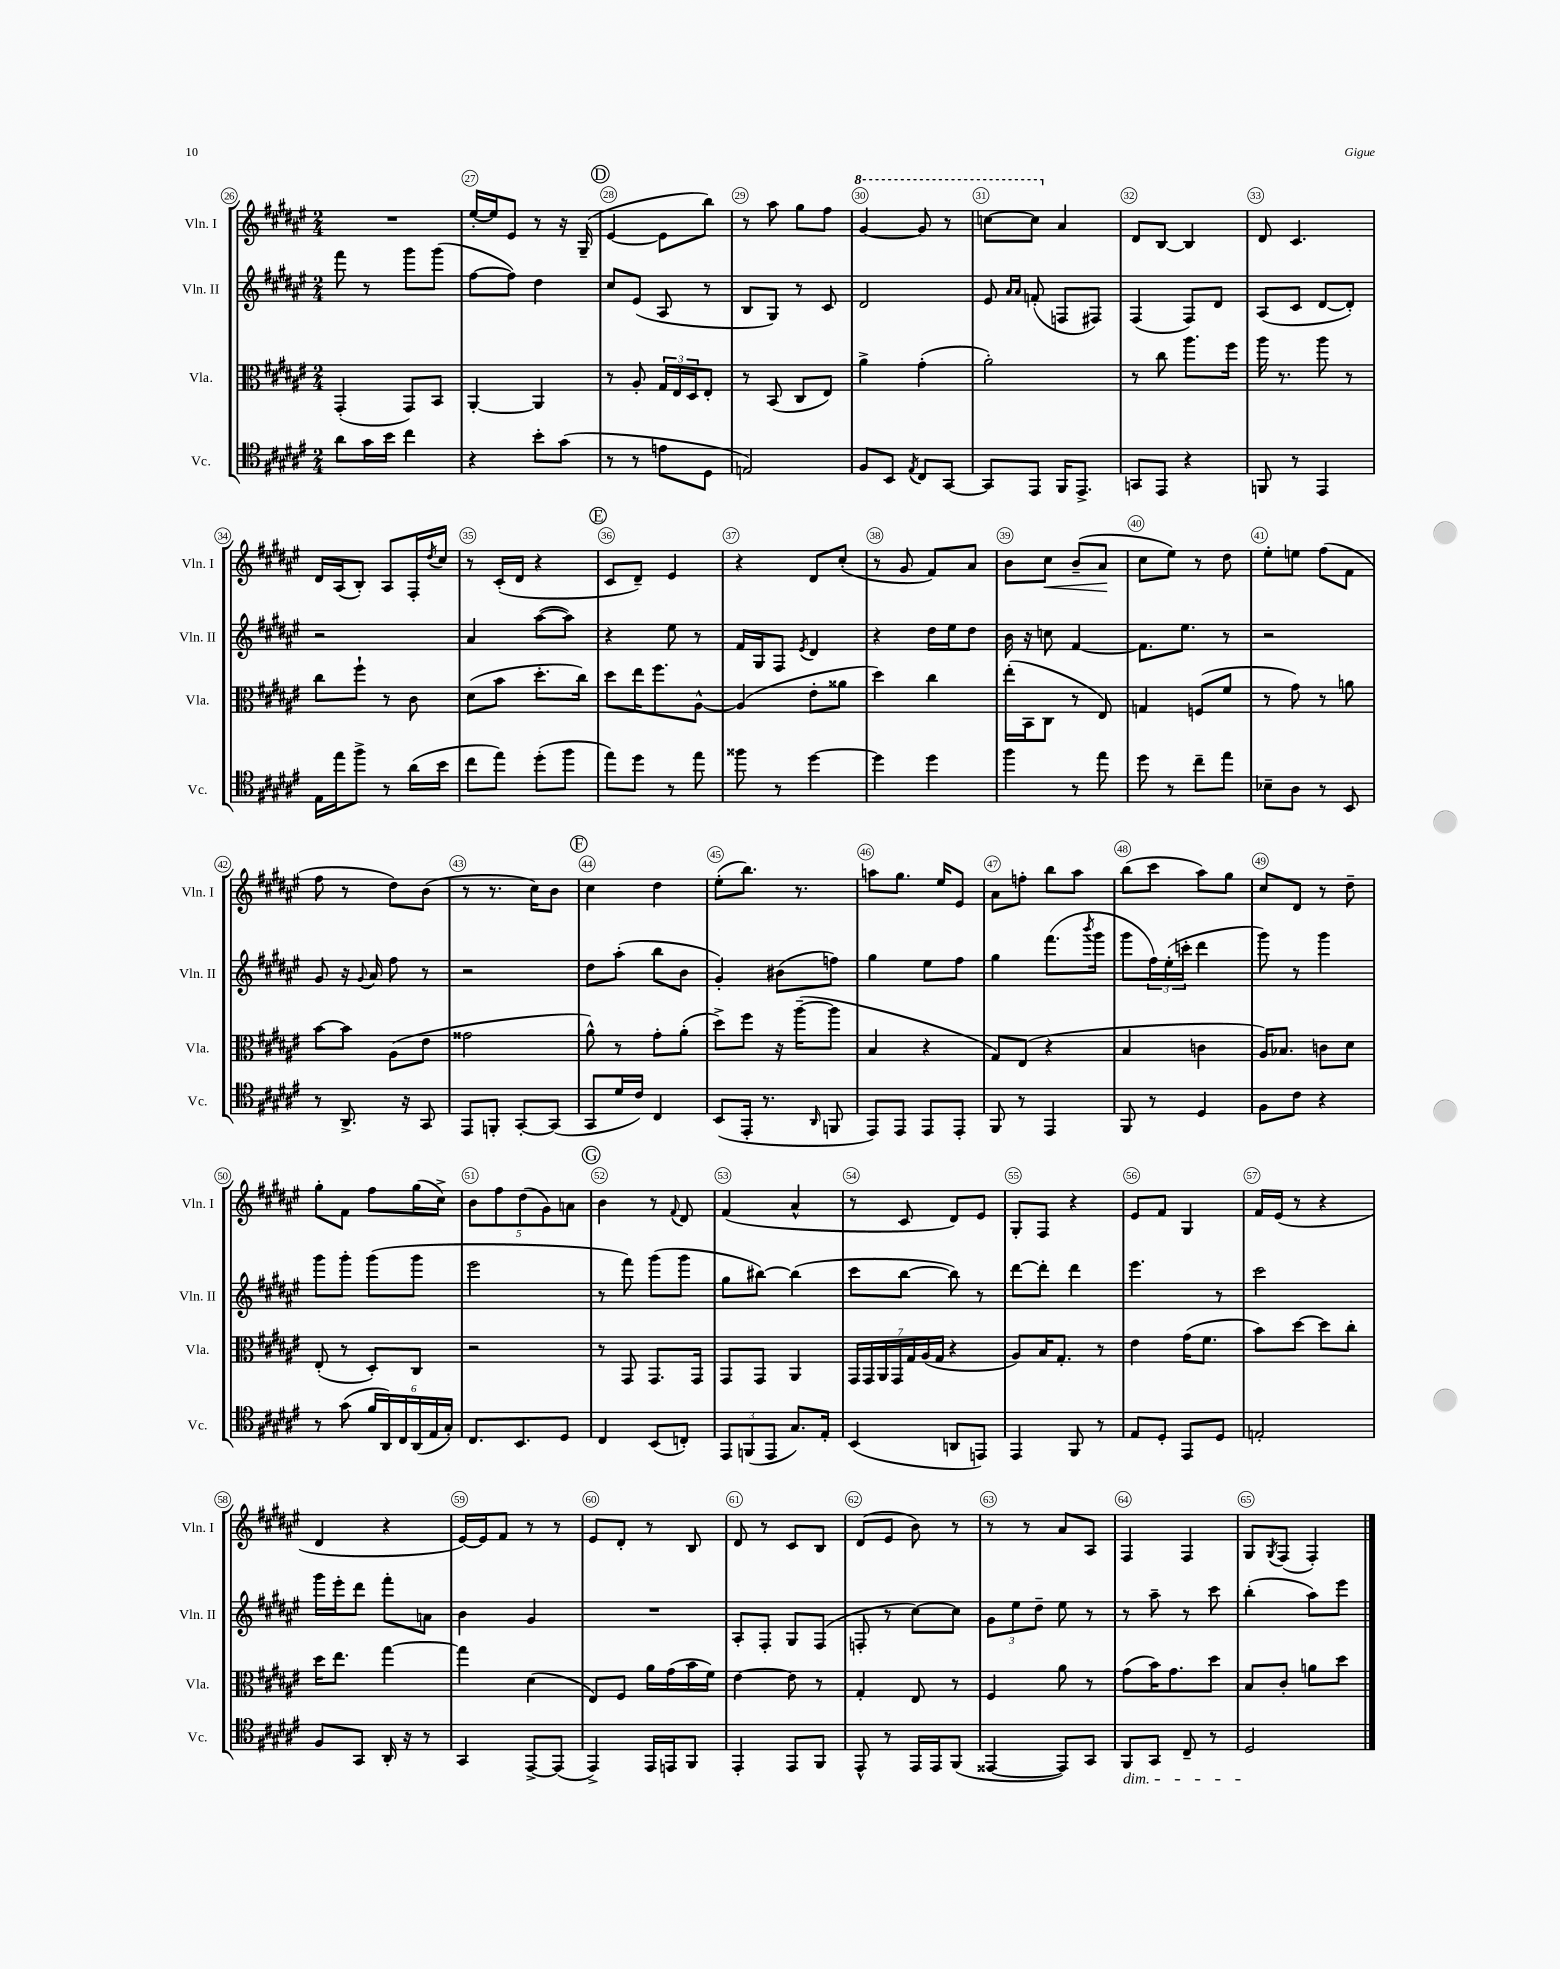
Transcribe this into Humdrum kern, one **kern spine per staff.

**kern	**kern	**kern	**kern
*staff4	*staff3	*staff2	*staff1
*clefC4	*clefC3	*clefG2	*clefG2
*k[f#c#g#d#a#e#]	*k[f#c#g#d#a#e#]	*k[f#c#g#d#a#e#]	*k[f#c#g#d#a#e#]
*M2/4	*M2/4	*M2/4	*M2/4
8a#	(4GG#'	8fff#	2r
16g#	.	8r	.
16b	.	.	.
4cc#	8GG#)	8ggg#	.
.	8BB	(8ggg#	.
=	=	=	=
4r	[4AA#'	[8ff#	[16ee#'
.	.	.	16ee#]
.	.	8ff#])	8e#
8b'	4AA#]	4dd#	8r
(8g#	.	.	16r
.	.	.	(16G#~
=	=	=	=
8r	8r	8cc#	[4e#
8r	8A#'	(8e#	.
8e	24G#	8A#	8e#]
.	24E#	.	.
.	24D#	.	.
8D#	8E#'	8r	8bb)
=	=	=	=
2E)	8r	8B	8r
.	(8BB	8G#)	8aa#
.	8C#	8r	8gg#
.	8E#)	8c#	8ff#
=	=	=	=
8F#	4a#^	2d#	[4gg#
8BB	.	.	.
8qE#	.	.	.
8C#	(4g#'	.	8gg#]
[8GG#	.	.	8r
=	=	=	=
8GG#]	2a#')	8e#	[8ccc
.	.	16qqa#	.
.	.	16qqa#	.
8EE#	.	(8f'	8ccc]
16FF#	.	8F	4a#
8.EE#^	.	.	.
.	.	8F#)	.
=	=	=	=
8GG	8r	(4F#	8d#
8EE#	8cc#	.	[8B
4r	8.aa#	8F#)	4B]
.	.	8d#	.
.	16ff#	.	.
=	=	=	=
8FF	16aa#	(8A#	8d#
.	8.r	.	.
8r	.	8c#	4.c#
4EE#	8aa#	[8d#	.
.	8r	8d#'])	.
=	=	=	=
16E#	8cc#	2r	16d#
16ee#	.	.	(16A#
8ff#^	8ff#`	.	8B')
8r	8r	.	8A#
(16a#	8c#	.	16F#'
.	.	.	8qdd#
16b	.	.	16cc#
=	=	=	=
8cc#	(8d#	4a#	8r
8ee#)	8b	.	(16c#'
.	.	.	16d#
(8dd#'	8.dd#'	([8aa#	4r
8ff#	.	8aa#])	.
.	16cc#)	.	.
=	=	=	=
8ee#)	8dd#	4r	8c#
8dd#	16ee#	.	8d#~)
.	8.ff#	.	.
8r	.	8ee#	4e#
8ee#	[8A#^^	8r	.
=	=	=	=
8ff##	(4A#]	16f#	4r
.	.	16G#	.
8r	.	8F#	.
.	.	8qe#	.
[4dd#	8e#'	4d#	8d#
.	8a##	.	(8cc#'
=	=	=	=
4dd#]	4dd#)	4r	8r
.	.	.	8g#
4dd#	4cc#	16dd#	8f#)
.	.	16ee#	.
.	.	8dd#	8a#
=	=	=	=
4ff#	(16ee#'	16b	8b
.	16BB	16r	.
.	8C#	8cc	8cc#
8r	8r	[4f#	(8b~
8ee#	8E#)	.	8a#
=	=	=	=
8dd#	4G	8.f#]	8cc#
8r	.	.	8ee#)
.	.	8.ee#	.
8cc#~	(8F	.	8r
8ee#	8f#	8r	8dd#
=	=	=	=
8B-~	8r	2r	8ee#'
8A#	8g#)	.	8ee
8r	8r	.	(8ff#
8BB	8a	.	8f#
=	=	=	=
8r	[8b	8g#	8ff#
8.AA#^	8b]	16r	8r
.	.	8qqg#	.
.	.	16a#	.
.	(8A#	8ff#	8dd#)
16r	.	.	.
8GG#	8e#	8r	(8b
=	=	=	=
8EE#	2g##	2r	8r
8FF'	.	.	8.r
[8GG#'	.	.	.
.	.	.	16cc#)
(8GG#]	.	.	8b
=	=	=	=
8GG#	8a#^^)	8dd#	4cc#
16d#	8r	(8aa#'	.
16c#)	.	.	.
4C#	8g#'	8bb	4dd#
.	(8a#'	8b	.
=	=	=	=
(8BB	8dd#^)	4g#')	(8ee#'
16EE#'	8ff#	.	8.bb)
8.r	.	.	.
.	16r	(8b#	.
.	([16aa#~	.	8.r
16qqAA#	.	.	.
8FF	8aa#]	8ff)	.
=	=	=	=
8EE#)	4B	4gg#	8aa
8EE#	.	.	8.gg#
8EE#	4r	8ee#	.
.	.	.	16ee#
8EE#'	.	8ff#	8e#
=	=	=	=
8FF#	8G#)	4gg#	8a#
8r	(8E#	.	8ff'
4EE#	4r	(8.fff#	8bb
.	.	.	8aa#
.	.	8qbbb	.
.	.	16ggg#	.
=	=	=	=
8FF#	4B	8ggg#	(8bb
8r	.	24ff#)	8ccc#
.	.	(24ee#'	.
.	.	24ccc'	.
4D#	4c	4ddd#	8aa#)
.	.	.	8gg#
=	=	=	=
8F#	16A#)	8ggg#)	8cc#
.	8.B-	.	.
8c#	.	8r	8d#
4r	8c	4ggg#	8r
.	8d#	.	8dd#~
=	=	=	=
8r	(8E#'	8ggg#	8gg#'
(8g#	8r	8ggg#'	8f#
24f#	8D#')	(8ggg#	8ff#
24AA#)	.	.	.
24C#	.	.	.
(24AA#	8C#	8ggg#	(16gg#
24E#	.	.	.
.	.	.	16cc#^)
24G#')	.	.	.
=	=	=	=
8.C#	2r	2eee#	10b
.	.	.	10ff#
8.BB	.	.	.
.	.	.	(10dd#
.	.	.	10g#)
8D#	.	.	.
.	.	.	10a
=	=	=	=
4C#	8r	8r	4b
.	8GG#	8fff#)	.
(8BB	8.GG#	(8ggg#	8r
.	.	.	8qqf#
8C')	.	8ggg#	8d#
.	16GG#	.	.
=	=	=	=
12EE#	8GG#	8gg#	(4f#
(12FF	.	.	.
.	8GG#	[8bb#)	.
12EE#	.	.	.
8.G#)	4AA#	(4bb#]	4a#^^
16E#'	.	.	.
=	=	=	=
(4BB	28GG#	8ccc#	8r
.	28GG#	.	.
.	28AA#	.	.
.	28GG#	.	.
.	.	[8bb	8c#
.	28G#	.	.
.	(28A#	.	.
.	28G#	.	.
8AA	4r	8bb])	8d#)
8EE)	.	8r	8e#
=	=	=	=
4EE#	8A#)	[8ddd#	8G#'
.	16B	8ddd#']	8F#
.	8.G#'	.	.
8FF#	.	4ddd#	4r
8r	8r	.	.
=	=	=	=
8E#	4e#	4.eee#	8e#
8D#'	.	.	8f#
8EE#	(16g#	.	4G#
.	8.f#	.	.
8D#	.	8r	.
=	=	=	=
2E'	8b)	2ccc#	16f#
.	.	.	(16e#
.	[8dd#	.	8r
.	8dd#]	.	4r
.	8cc#'	.	.
=	=	=	=
8F#	16dd#	16ggg#	4d#
.	8.ee#	16eee#'	.
8GG#	.	8ddd#	.
16AA#'	[4gg#	8fff#'	4r
16r	.	.	.
8r	.	8a	.
=	=	=	=
4GG#	4gg#]	4b	[16e#)
.	.	.	16e#]
.	.	.	8f#
[8EE#^	(4d#	4g#	8r
(8EE#]	.	.	8r
=	=	=	=
4EE#^)	8E#)	2r	8e#
.	8F#	.	8d#'
16EE#	16a#	.	8r
16EE	(16g#	.	.
8FF#	16b	.	8B
.	16f#)	.	.
=	=	=	=
4EE#'	[4e#	8A#'	8d#
.	.	8F#'	8r
8EE#	8e#]	8G#	8c#
8FF#	8r	(8F#	8B
=	=	=	=
8EE#^^	4G#'	8F'	(8d#
8r	.	8r	8e#
16EE#	8E#	[8cc#)	8b)
16EE#	.	.	.
(8FF#	8r	8cc#]	8r
=	=	=	=
[4EE##	4F#	12g#	8r
.	.	12ee#	.
.	.	.	8r
.	.	12dd#~	.
8EE##])	8a#	8ee#	8a#
8GG#	8r	8r	8A#
=	=	=	=
8FF#	(8g#	8r	4F#
8GG#	16b)	8aa#~	.
.	8.g#	.	.
8C#~	.	8r	4F#
8r	8dd#	8ccc#	.
=	=	=	=
2D#	8B	(4bb'	8G#
.	.	.	8qG#
.	8c#'	.	(8F#
.	8a	8aa#)	4F#')
.	8dd#	8eee#	.
==	==	==	==
*-	*-	*-	*-
